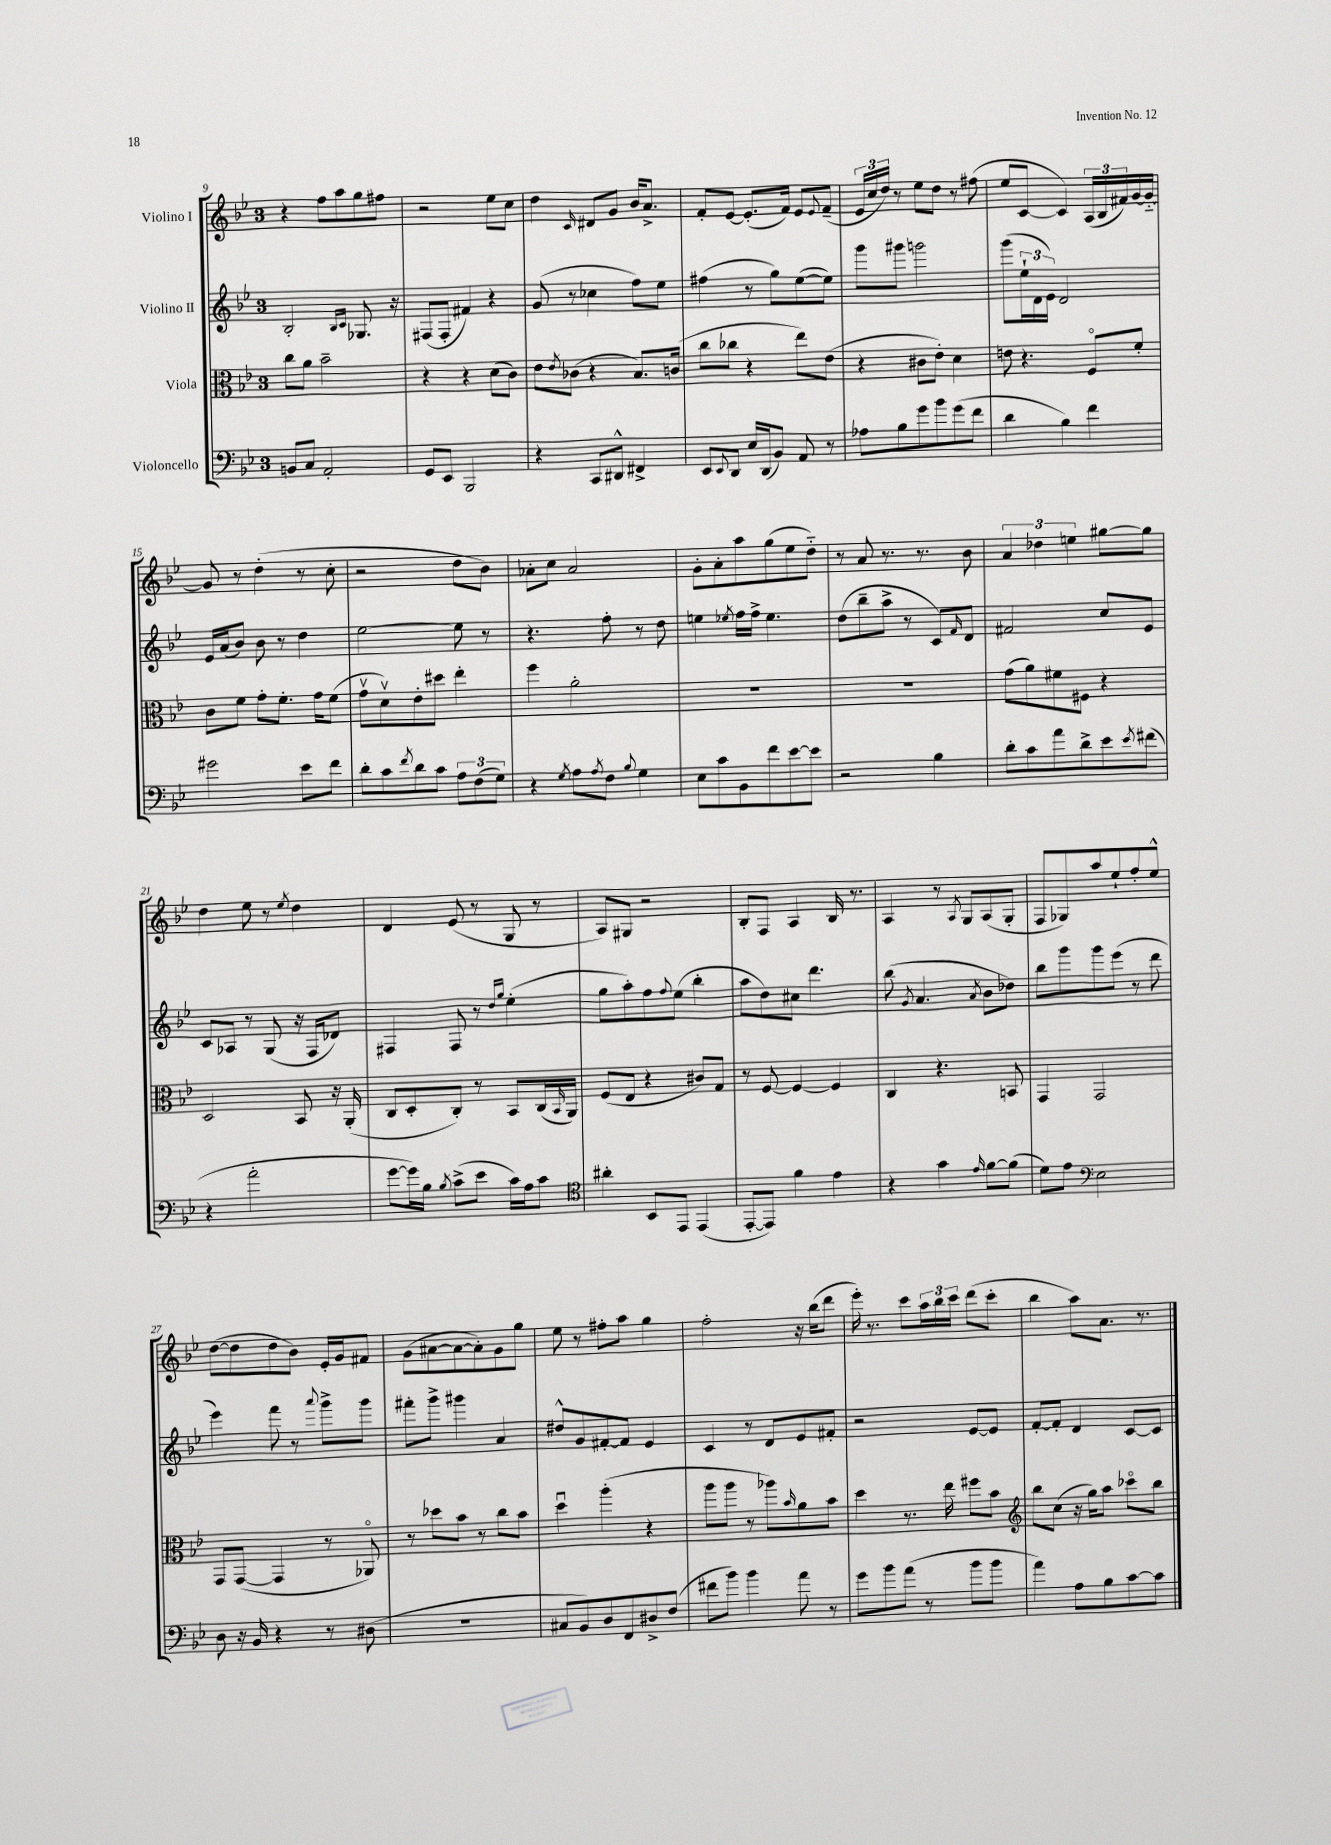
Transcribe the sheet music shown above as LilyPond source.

<<
\new StaffGroup <<
\new Staff = "s0" \with { instrumentName = "Violino I" } {
    \clef treble \key bes \major \once \override Staff.TimeSignature.style = #'single-digit \time 3/4
    r4 f''8 a''8 g''8 fis''8 |
    r2 ees''8 c''8 |
    d''4 \grace { c'16 } dis'8 g'8 bes'16 a'8.-> |
    f'8-. ees'8~ ees'8.-.( f'16) ees'8 \appoggiatura { ees'8 } f'8--( |
    \tuplet 3/2 { ees'16 c''16 d''16) } r8 ees''8 d''8 r8 fis''8( |
    ees''8 c'8~ c'4) \tuplet 3/2 { a16( bes16 fis'16) } g'16~ g'16~-_ |
    g'8 r8 d''4-.( r8 c''8-. |
    r2 d''8 bes'8) |
    aes'8-. c''8 aes'2 |
    g'8-. a'8-. a''8 g''8( ees''8 d''8-_) |
    r8 a'8 r8. r8. bes'8 |
    \tuplet 3/2 { a'4 des''4 e''4 } gis''8~ gis''8 |
    d''4 ees''8 r8 \acciaccatura { ees''8 } d''4 |
    d'4 ees'8( r8 g8 r8 |
    a8) gis8 r2 |
    bes8-. f8 a4 bes16 r8. |
    a4 r8 \acciaccatura { a8 } g8 a8( g8-. |
    f8 ges8) a''8 ees''8-! f''8-. ees''8-^ |
    d''8~( d''8 d''8 bes'8) ees'16-. g'16 fis'8 |
    g'8( ais'8~ ais'8~ ais'8-.) g'8 g''8 |
    ees''8 r8 fis''8-. a''8 g''4 |
    f''2-. r16 bes''16( d'''8 |
    ees'''16-.) r8. c'''8 \tuplet 3/2 { a''16 bes''16 c'''16 } d'''8( c'''8-. |
    bes''4 a''8) a'8. r8. \bar "|." |
}
\new Staff = "s1" \with { instrumentName = "Violino II" } {
    \clef treble \key bes \major \once \override Staff.TimeSignature.style = #'single-digit \time 3/4
    bes2-. \grace { bes16 c'16 } ges8. r16 |
    fis8( fis8-. fis'4) r4 |
    g'8( r8 ces''4 f''8) ees''8 |
    fis''4( r8 g''8) ees''8~( ees''8) |
    g'''8 gis'''8 g'''2 |
    g'''8( \tuplet 3/2 { ees''16-! d'16 ees'16) } d'2 |
    ees'16 a'16( bes'8) bes'8 r8 d''4 |
    ees''2~ ees''8 r8 |
    r4. f''8-. r8 d''8 |
    e''4 \acciaccatura { ees''8 } f''16 f''16-> ees''4. |
    d''8( bes''8-- a''8-> r8 c'8) \grace { f'16 } d'8 |
    fis'2 c''8 ees'8 |
    c'8 aes8 r8 g8( r16 f16 des'8) |
    fis4 fis8 r8 \grace { d''16 g''16 } ees''4-.( |
    g''8 a''8-.) f''8 \appoggiatura { f''8 } ees''8( bes''4-. |
    a''8 d''8) cis''8 d'''4. |
    bes''8( \acciaccatura { g'8 } a'4. \acciaccatura { a'8 } bes'8 des''8) |
    bes''8 g'''8 g'''8 ees'''8( r8 d'''8 |
    ees'''4) f'''8 r8 \appoggiatura { a'''8 } g'''8-> g'''8 |
    fis'''8-. g'''8-> gis'''4 a'4 |
    dis''8-^ g'8 fis'8~-. fis'8 ees'4 |
    c'4 r8 d'8 ees'8 fis'8-. |
    r2 ees'8~ ees'8 |
    f'8~-. f'8-. d'4 c'8~ c'8 \bar "|." |
}
\new Staff = "s2" \with { instrumentName = "Viola" } {
    \clef alto \key bes \major \once \override Staff.TimeSignature.style = #'single-digit \time 3/4
    c''8 a'8 bes'2-- |
    r4 r4 d'8( c'8) |
    ees'8 \acciaccatura { ees'8 } ces'8( r4 bes8.) c'16( |
    c''8 ces''8 r4 ees''8) ees'8( |
    r4 cis'8 ees'8-.) d'4 |
    e'8 r4. f8\flageolet f'8-. |
    c'8 f'8 g'8-. f'8.-. g'16 f'8( |
    g'8\upbow d'8\upbow) ees'8-. dis''8 ees''4-. |
    f''4 a'2-. |
    R2. |
    R2. |
    g'8( a'8) fis'8 fis8 r4 |
    d2 bes,8 r16 a,16-.( |
    c8 d8-. c8-.) r8 bes,8 c16( \grace { bes,16 } a,16) |
    f8( ees8 r4 cis'8) g8 |
    r8 f8~ f4~ f4 |
    c4 r4. b,8 |
    g,4 g,2 |
    g,8 g,8~( g,4 r8 aes,8\flageolet) |
    r8 des''8 bes'8 r8 c''8 bes'8 |
    d''4\downbow a''4-.( r4 |
    a''8 a''8 r8 aes''8) \grace { bes'16 } a'8 bes'8 |
    d''4 r8. ees''16 fis''8 bes'8 |
    \clef treble bes''8 c''8( r16 g''16) a''8 ces'''8\flageolet bes''8 \bar "|." |
}
\new Staff = "s3" \with { instrumentName = "Violoncello" } {
    \clef bass \key bes \major \once \override Staff.TimeSignature.style = #'single-digit \time 3/4
    b,8 c8 a,2-. |
    g,8 ees,8 bes,,2 |
    r4 c,8 dis,8-^ fis,4-> |
    ees,8 \appoggiatura { ees,8 } d,8 ees16 d,16( bes,8) a,8 r8 |
    aes8 bes8 g'8 bes'8 g'8( f'8 |
    d'4 bes4) f'4 |
    gis'2 ees'8 f'8 |
    d'8-. c'8 \acciaccatura { f'8 } d'8 c'8 \tuplet 3/2 { a8 f8( g8) } |
    r4 \acciaccatura { g8 } a8 \acciaccatura { a8 } f8 \appoggiatura { bes8 } g4 |
    ees8 c'8 bes,8 f'8 ees'8~ ees'8 |
    r2 bes4 |
    d'8-. c'8 a'8 d'8-> ees'8 \acciaccatura { ees'8 } fis'8( |
    r4 a'2-. |
    g'8~ g'16) bes16 \acciaccatura { bes8 } c'8->( ees'8 c'16) a16 c'8 |
    \clef tenor ais'4-. bes,8 ees,8 ees,4( |
    ees,8~-. ees,8) f'4 ees'4 |
    r4 g'4 \grace { ees'16 } f'8~ f'8( |
    d'8) ees'8 \clef bass ees2 |
    d8 r16 bes,16 r4 r8 dis8( |
    R2. |
    cis8 bes,8) d8 f,8 dis8-> f8( |
    fis'8 bes'8) bes'4 a'8 r8 |
    g'8 bes'8 a'8( r8 bes'8 bes'8 |
    a'4) a8 bes8 c'8~ c'8 \bar "|." |
}
>>
>>
\layout { \context { \Score currentBarNumber = #9 } }
